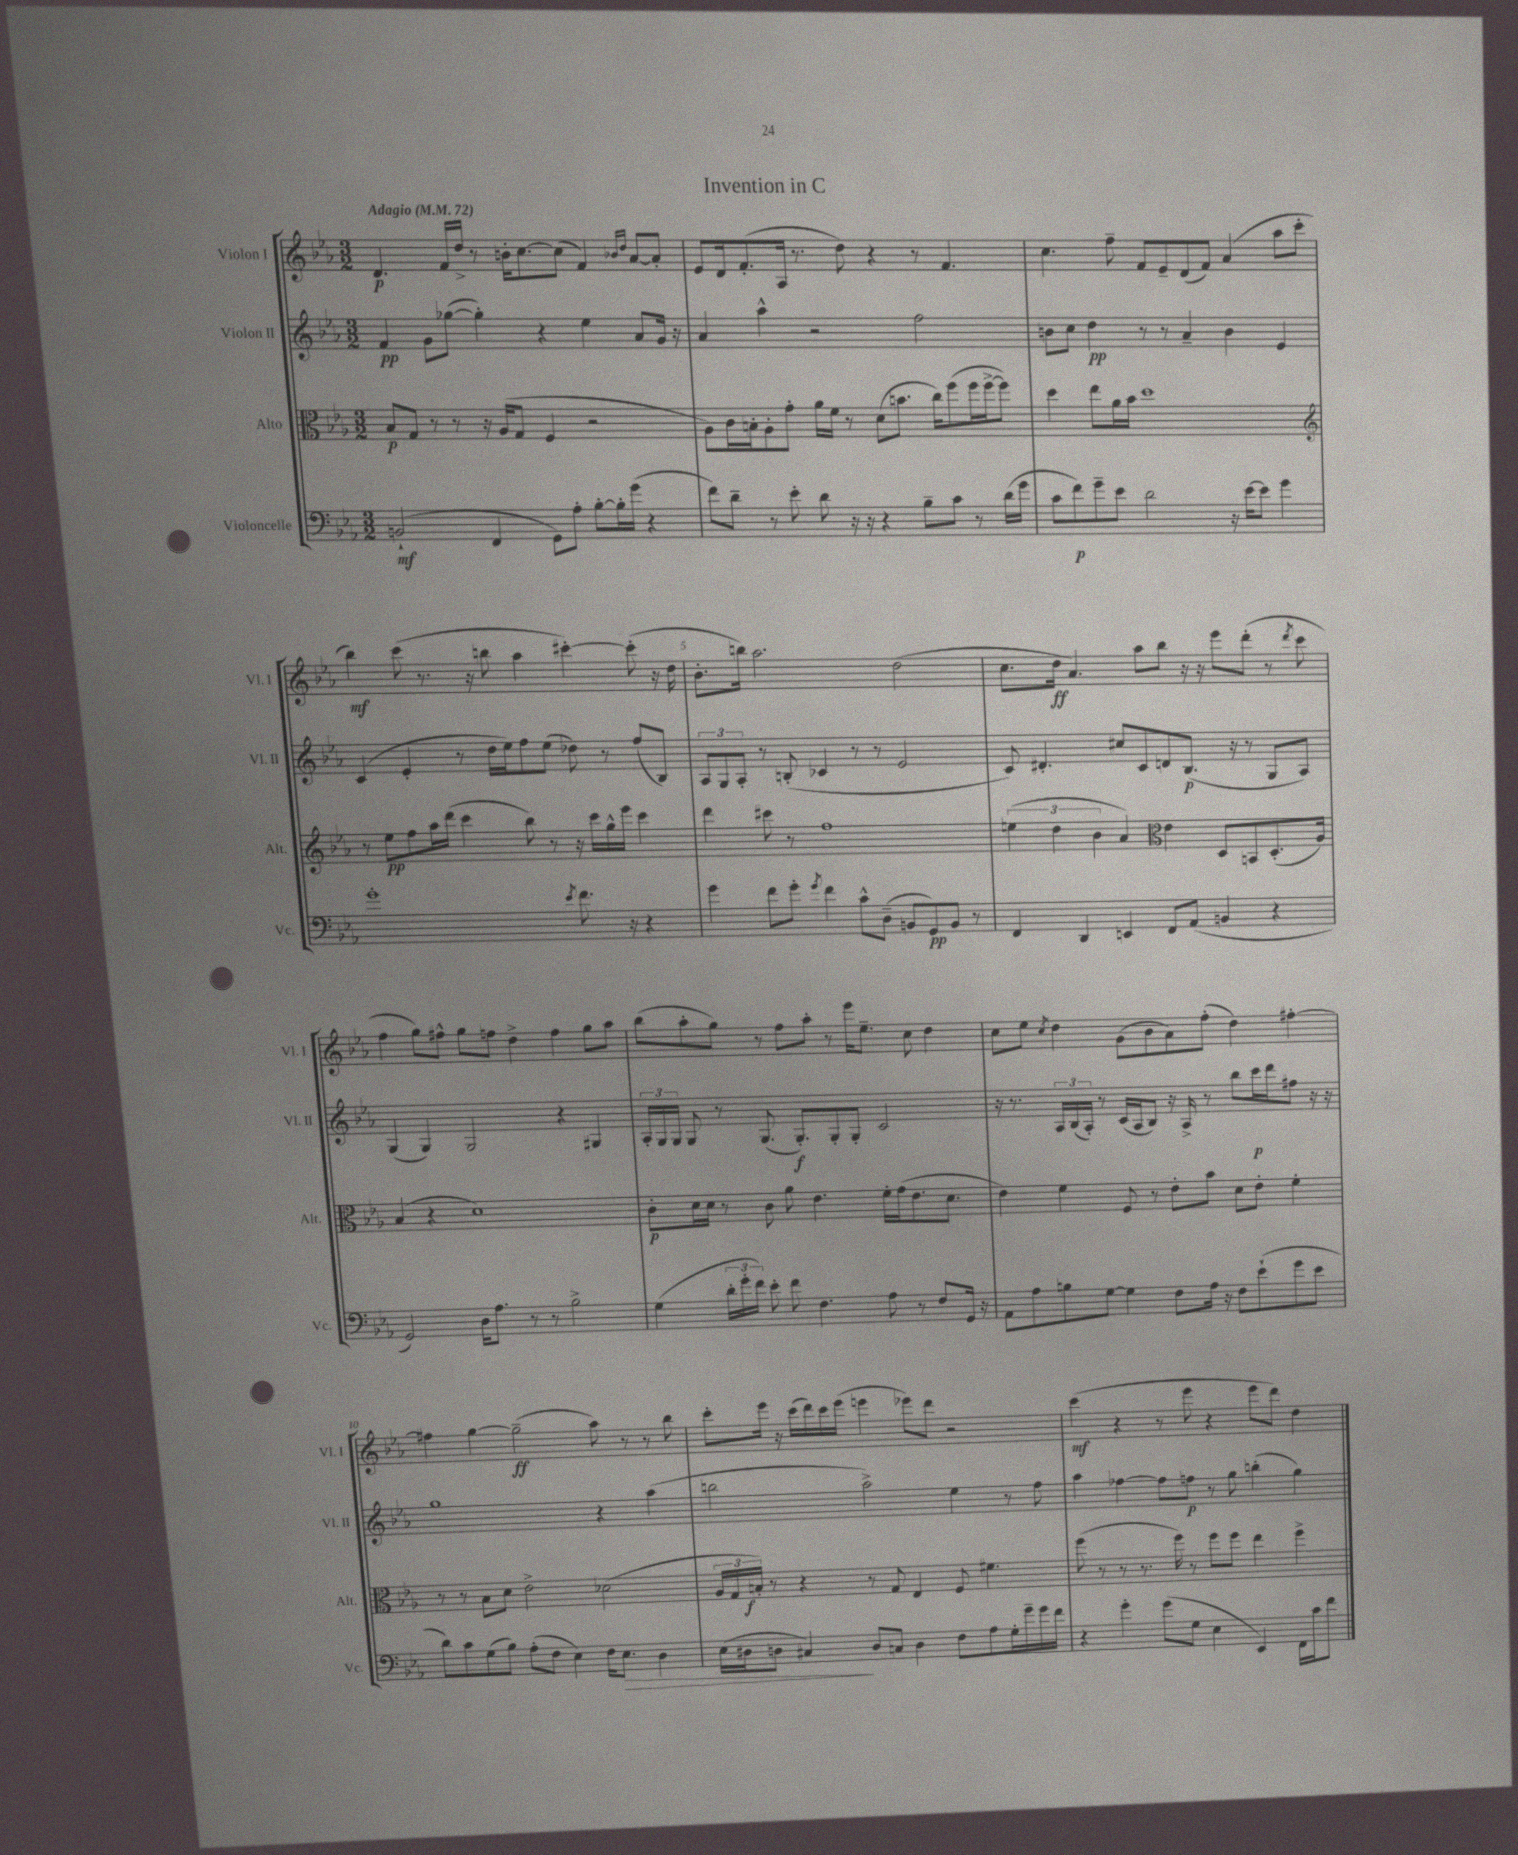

**kern	**kern	**kern	**kern
*staff4	*staff3	*staff2	*staff1
*clefF4	*clefC3	*clefG2	*clefG2
*k[b-e-a-]	*k[b-e-a-]	*k[b-e-a-]	*k[b-e-a-]
*M3/2	*M3/2	*M3/2	*M3/2
*MM72	*MM72	*MM72	*MM72
(2BB`	8B-	4f	4.d
.	8G	.	.
.	8r	8g	.
.	8r	([8gg-	16f
.	.	.	16dd^
4FF	16r	4gg-'])	8r
.	(16A-	.	.
.	8G	.	16b'
.	.	.	[8.cc
8GG)	4F	4r	.
8A-'	.	.	(8cc]
[8B-'	2r	4ee-	4f)
16B-']	.	.	.
(16g	.	.	.
.	.	.	16qqb-
.	.	.	16qqdd
4r	.	8a-	[8a-
.	.	16g	8a-']
.	.	16r	.
=	=	=	=
8f)	8A-)	4a-	8e-
8d~	16c	.	16d
.	16B'	.	(8.f'
8r	8A-'	4aa-^^	.
8e-'	8g'	.	16A-
.	.	.	8.r
8d	16a-	2r	.
.	16f	.	.
16r	8r	.	8dd)
16r	.	.	.
4r	(8d	.	4r
.	8.b	.	.
8B-~	.	2ff	8r
.	16cc)	.	.
8c	(8ff	.	4.f
8r	16ff	.	.
.	[16ff^	.	.
(16d	8ff])	.	.
16g	.	.	.
=	=	=	=
8c	4dd	8b	4.cc
8f)	.	8cc	.
8g~	8ee-	4dd	.
8e-	16a-	.	8ff~
.	16b-	.	.
2d	1dd	8r	8f
.	.	8r	8e-~
.	.	4a-~	(8d
.	.	.	8f)
16r	.	4b	(4a-
[16e-	.	.	.
8e-]	.	.	.
4g	.	4e-	8aa-
.	.	.	8ccc'
=	=	=	=
*	*clefG2	*	*
1g'	8r	(4c	4bb-)
.	8ee-	.	.
.	8ff	4e-'	(8ccc
.	16aa-	.	8.r
.	(16ddd	.	.
.	4ccc	8r	.
.	.	.	16r
.	.	16dd	8bb
.	.	16ee-)	.
.	8bb-)	8ff	4aa-
.	8r	(8ee-	.
8qe-	.	.	.
8.f	16r	8dd-)	[4ccc#')
.	16ccc	.	.
.	16gg^^	8r	.
16r	16eee-	.	.
4r	4ccc	(8ff	(8ccc#']
.	.	8B-)	16r
.	.	.	16dd
=	=	=	=
4g	4ddd	12A-	8.b-'
.	.	12G	.
.	.	12A-'	.
.	.	.	16bb)
8f	8ccc#	8r	2.aa-
8g'	8r	(8B'	.
8qg	.	.	.
4f	1ff	4c-	.
8c^^	.	8r	.
(8D~	.	8r	.
8BB	.	2e-	(2dd
8GG)	.	.	.
8BB	.	.	.
8r	.	.	.
=	=	=	=
4FF	(6ee	8c)	8.cc
.	.	4.d#'	.
.	6dd	.	.
.	.	.	16dd
4DD	.	.	4.a-)
.	6b-	.	.
4EE	4a-)	8cc#	.
.	.	8c	8aa-
*	*clefC3	*	*
8FF	4e-	8d	8bb-
(8AA-	.	(8.B-	16r
.	.	.	16r
4BB	8D	.	8eee-
.	.	16r	.
.	8BB	8r	(8ddd'
4r	(8.D'	8G	8r
.	.	.	8qddd
.	.	8A-)	8ccc
.	16A-)	.	.
=	=	=	=
2GG)	(4B-	(4G	4ff
.	4r	4G)	8gg)
.	.	.	8ff#^^
16D	1d)	2G	8gg
8.A-	.	.	.
.	.	.	8ff
8r	.	.	4dd^
8r	.	.	.
2B-^	.	4r	4ff
.	.	4G#	8gg
.	.	.	8aa-
=	=	=	=
(4G	8c'	24A-'	(8bb-
.	.	24G	.
.	.	24G	.
.	16d	8G	8aa-'
.	16d	.	.
24d'	8r	8r	8gg)
24g'	.	.	.
24f)	.	.	.
8e-'	8c	(8.G	8r
8f	8a-	.	8ff
.	.	8.G')	.
4.F	4.e-	.	8aa-'
.	.	8G'	8r
.	.	8G'	16eee-
.	.	.	8.ee-~
8A-	16f'	2c	.
.	(16g	.	.
8r	8.e-	.	8cc
8F	.	.	4dd
.	8.d	.	.
16GG	.	.	.
16r	.	.	.
=	=	=	=
8AA-	4e-)	16r	8cc
.	.	8.r	.
8A-	.	.	8ee-
.	.	.	8qcc
8B	4f	24A-	4dd
.	.	(24B-	.
.	.	24A-')	.
[8G	.	8r	.
4G]	8F	(16c	(8g
.	.	16A-	.
.	8r	8B-)	8b-
8F	8e-'	16r	8a-)
.	.	16A-^	.
16A-	8b-	8r	(8ff'
16r	.	.	.
8F	8d	8bb-	4dd)
(8e-`	8e-'	16ccc	.
.	.	16ddd	.
8g	4f'	8ff#	[4ff#'
8e-	.	16r	.
.	.	16r	.
=	=	=	=
8d)	8r	1gg	4ff#]
8c	8r	.	.
(8G	8B-	.	[4gg
8B-)	8d	.	.
(8A-'	2e-^	.	(2gg~]
8F	.	.	.
4E-)	.	.	.
16F	(2d-	4r	8aa-)
8.E-	.	.	.
.	.	.	8r
4D	.	(4aa-	8r
.	.	.	8bb-
=	=	=	=
(16E-	24A-	2bb	8ccc'
.	24G	.	.
16D#	.	.	.
.	24B')	.	.
8D	8r	.	16eee-
.	.	.	16r
4C#)	4r	.	(16ccc
.	.	.	16ddd)
.	.	.	16ccc
.	.	.	(16eee-
8D	8r	2aa-^)	4eee
8C	8G	.	.
4D	4E-	.	8eee-)
.	.	.	8ddd
8F	8F	4ee-	2r
8A-	4.f#	.	.
16G'	.	8r	.
16g~	.	.	.
16g	.	8ff	.
16f	.	.	.
=	=	=	=
4r	(8ff	4aa-	(4ccc
.	8r	.	.
4g'	8r	[4ff-	4r
.	8.r	.	.
(8g	.	8ff-]	8r
.	16ff)	.	.
8G	8r	8ff	8eee-
4E-	8ff	8r	4r
.	8ff	8gg	.
4EE-)	4ee-	(4bb'	8eee-
.	.	.	8ddd)
16FF	4ff^	4gg)	4dd
16c	.	.	.
8f	.	.	.
==	==	==	==
*-	*-	*-	*-
